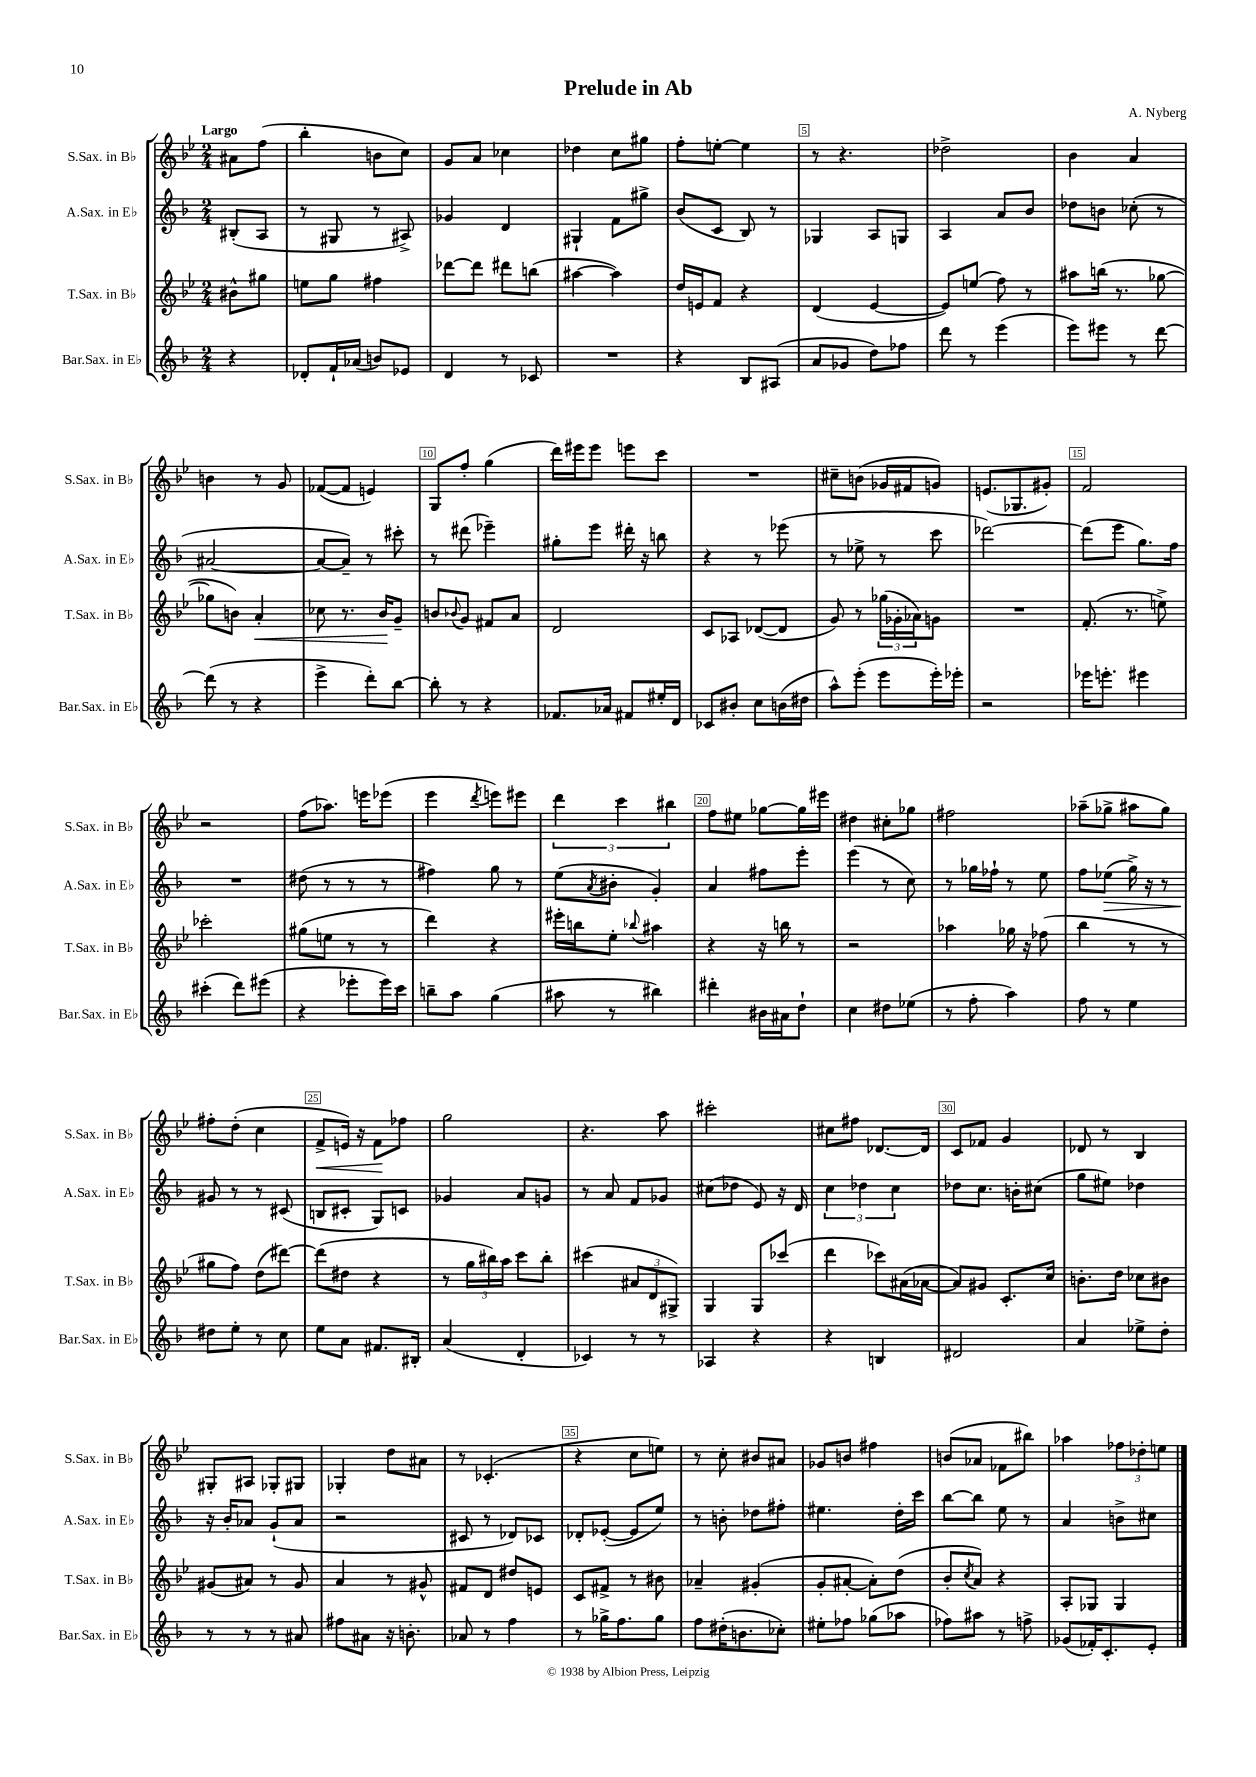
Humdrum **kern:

**kern	**kern	**dynam	**kern	**dynam	**kern	**dynam
*part4	*part3	*part3	*part2	*part2	*part1	*part1
*staff4	*staff3	*staff3	*staff2	*staff2	*staff1	*staff1
*I"Bar.Sax. in E♭	*I"T.Sax. in B♭	*	*I"A.Sax. in E♭	*	*I"S.Sax. in B♭	*
*I'Bar.Sax. in E♭	*I'T.Sax. in B♭	*	*I'A.Sax. in E♭	*	*I'S.Sax. in B♭	*
*clefG2	*clefG2	*	*clefG2	*	*clefG2	*
*k[b-]	*k[b-e-]	*	*k[b-]	*	*k[b-e-]	*
*M2/4	*M2/4	*	*M2/4	*	*M2/4	*
=	=	=	=	=	=	=
!	!	!	!	!	!LO:TX:a:B:t=Largo	!
4r	8b#X^^\L	.	(8B#X'/L	.	8a#X\L	.
.	8gg#X\J	.	8A/J	.	(8ff\J	.
=1	=1	=1	=1	=1	=1	=1
8d-X'/L	8een\L	.	8r	.	4bb-'\	.
16f`/L	8gg\J	.	8G#X/	.	.	.
(16a-X/JJ	.	.	.	.	.	.
8bn/L)	4ff#X\	.	8r	.	8bn\L	.
8e-X/J	.	.	8A#X^/)	.	8cc\J)	.
=2	=2	=2	=2	=2	=2	=2
4d/	[8ddd-X\L	.	4g-X/	.	8g/L	.
.	8ddd-\J]	.	.	.	8a/J	.
8r	8ddd#X\L	.	4d/	.	4cc-X\	.
8c-X/	(8bbn\J	.	.	.	.	.
=3	=3	=3	=3	=3	=3	=3
2r	[4aa#X\	.	4G#X`/	.	4dd-X\	.
.	4aa#\])	.	8f\L	.	8cc\L	.
.	.	.	8gg#X^\J	.	8gg#X\J	.
=4	=4	=4	=4	=4	=4	=4
4r	16dd/LL	.	(8b-/L	.	8ff'\L	.
.	16en/J	.	.	.	.	.
.	8f/J	.	8c/J	.	[8een'\J	.
8B-/L	4r	.	8B-/)	.	4ee\]	.
(8A#X/J	.	.	8r	.	.	.
=5	=5	=5	=5	=5	=5	=5
8a/L	(4d/	.	4G-X/	.	8r	.
8g-X/J	.	.	.	.	4.r	.
8dd\L)	[4e-/	.	8A/L	.	.	.
8ff-X\J	.	.	8Gn/J	.	.	.
=6	=6	=6	=6	=6	=6	=6
8ddd\	8e-/L])	.	4A/	.	2dd-X^\	.
8r	(8een/J	.	.	.	.	.
(4eee\	8ff\)	.	8a/L	.	.	.
.	8r	.	8b-/J	.	.	.
=7	=7	=7	=7	=7	=7	=7
8eee\L)	8aa#X\L	.	8dd-X\L	.	4b-\	.
8eee#X\J	(16bbn\Jk	.	8bn\J	.	.	.
.	8.r	.	.	.	.	.
8r	.	.	(8cc-X'\	.	4a/	.
[8ddd\	[8gg-X\	.	8r	.	.	.
!!LO:LB:g=z
=8	=8	=8	=8	=8	=8	=8
(8ddd\]	8gg-X\L]	.	[2a#X/	.	4bn\	.
8r	8bn\J)	.	.	.	.	.
!	!	!LO:HP:b	!	!	!	!
4r	4a'/	<	.	.	8r	.
.	.	.	.	.	8g/	.
=9	=9	=9	=9	=9	=9	=9
4eee^\	8cc-X\	.	8a#/L_	.	([8f-X/L	.
.	8.r	.	8a#~/J])	.	8f-/J]	.
8ddd'\L)	.	.	8r	.	4en/)	.
.	16b-/KL	.	.	.	.	.
[8bb-\J	8g~/J	[	8ccc#X'\	.	.	.
=10	=10	=10	=10	=10	=10	=10
8bb-'\]	8bn/L	.	8r	.	8G/L	.
.	8qqb-X/	.	.	.	.	.
8r	8g/J	.	(8ddd#X\	.	8ff'/J	.
4r	8f#X/L	.	4eee-X~\)	.	(4gg\	.
.	8a/J	.	.	.	.	.
=11	=11	=11	=11	=11	=11	=11
8.f-X/L	2d/	.	8gg#X'\L	.	16ddd\LL)	.
.	.	.	.	.	16eee#X\J	.
.	.	.	8eee\J	.	8eee#\J	.
16a-X/Jk	.	.	.	.	.	.
8f#X/L	.	.	16ddd#X'\	.	8eeen\L	.
.	.	.	16r	.	.	.
16ee#X'/L	.	.	8bbn\	.	8ccc\J	.
16d/JJ	.	.	.	.	.	.
=12	=12	=12	=12	=12	=12	=12
8c-X/L	8c/L	.	4r	.	2r	.
8b#X'/J	8A-X/J	.	.	.	.	.
8cc\L	([8d-X/L	.	8r	.	.	.
(16bn\L	8d-/J]	.	(8eee-X\	.	.	.
16dd#X\JJ	.	.	.	.	.	.
=13	=13	=13	=13	=13	=13	=13
8aa^^\L)	8g/)	.	8r	.	8cc#X~\L	.
(8eee'\J	8r	.	8ee-X^\	.	(8bn\J	.
8eee\L	(24gg-X\LL	.	8r	.	16g-X/LL	.
.	24g-X'\	.	.	.	.	.
.	.	.	.	.	16f#X/J	.
.	24a-X\J)	.	.	.	.	.
16eee'\L)	8gn\J	.	8ccc\	.	8gn/J)	.
16eee-X'\JJ	.	.	.	.	.	.
=14	=14	=14	=14	=14	=14	=14
2r	2r	.	[2ddd-X\)	.	(8.en/L	.
.	.	.	.	.	8.G-X/	.
.	.	.	.	.	8g#X'/J)	.
=15	=15	=15	=15	=15	=15	=15
16eee-X\KL	(8.f'/	.	(8ddd-\L]	.	2f/	.
8.eeen'\J	.	.	.	.	.	.
.	.	.	8eee\J	.	.	.
.	8.r	.	.	.	.	.
4eee#X\	.	.	8.gg\L)	.	.	.
.	8een^\)	.	.	.	.	.
.	.	.	16ff\Jk	.	.	.
!!LO:LB:g=z
=16	=16	=16	=16	=16	=16	=16
(4ccc#X'\	2ccc-X'\	.	2r	.	2r	.
8ddd\L)	.	.	.	.	.	.
(8eee#X\J	.	.	.	.	.	.
=17	=17	=17	=17	=17	=17	=17
4r	(8gg#X\L	.	(8dd#X\	.	(8ff\L	.
.	8een\J	.	8r	.	8.aa-X\J)	.
8eee-X'\L	8r	.	8r	.	.	.
.	.	.	.	.	16eeen\KL	.
16eee-\L)	8r	.	8r	.	(8eee-X\J	.
16ccc\JJ	.	.	.	.	.	.
=18	=18	=18	=18	=18	=18	=18
8bbn~\L	4ddd\)	.	4ff#X\)	.	4eee-\	.
8aa\J	.	.	.	.	.	.
.	.	.	.	.	8qddd/	.
(4gg\	4r	.	8gg\	.	8eeen\L)	.
.	.	.	8r	.	8eee#X\J	.
=19	=19	=19	=19	=19	=19	=19
8aa#X\	16eee#X'\LL	.	(8ee\L	.	6ddd\	.
.	16bbn\J	.	.	.	.	.
.	.	.	8qa/	.	.	.
8r	8ee-'\J	.	8b#X'\J	.	.	.
.	.	.	.	.	6ccc\	.
.	8qqbb-X/	.	.	.	.	.
4bb#X\)	4aa#X\	.	4g'/)	.	.	.
.	.	.	.	.	6bb#X\	.
=20	=20	=20	=20	=20	=20	=20
4ddd#X'\	4r	.	4a/	.	8ff\L	.
.	.	.	.	.	8ee#X\J	.
16b#X\LL	16r	.	8ff#X\L	.	[8gg-X\L	.
16a#X\J	16bbn\	.	.	.	.	.
8dd`\J	8r	.	8eee'\J	.	16gg-\L]	.
.	.	.	.	.	16eee#X\JJ	.
=21	=21	=21	=21	=21	=21	=21
4cc\	2r	.	(4eee\	.	4dd#X\	.
8dd#X\L	.	.	8r	.	8cc#X'\L	.
(8ee-X\J	.	.	8cc\)	.	8gg-X\J	.
=22	=22	=22	=22	=22	=22	=22
8r	4aa-X\	.	8r	.	2ff#X\	.
8ff'\	.	.	16gg-X\LL	.	.	.
.	.	.	16ff-X`\JJ	.	.	.
4aa\)	16gg-X\	.	8r	.	.	.
.	16r	.	.	.	.	.
.	(8ff-X\	.	8ee\	.	.	.
=23	=23	=23	=23	=23	=23	=23
8ff\	4bb-\	.	8ff\L	.	(8aa-X~\L	.
!	!	!	!	!LO:HP:b	!	!
8r	.	.	(8ee-X\J	>	8gg-X^\J	.
4ee\	8r	.	16gg^\)	.	8aa#X\L	.
.	.	.	16r	.	.	.
.	8r	.	8r	.	8gg-\J)	.
!!LO:LB:g=z
=24	=24	=24	=24	=24	=24	=24
8dd#X\L	8gg#X\L	.	8g#X/	.	8ff#X'\L	.
8ee'\J	8ff\J)	.	8r	]	(8dd'\J	.
8r	(8dd\L	.	8r	.	4cc\	.
8cc\	[8ddd#X\J)	.	(8c#X/	.	.	.
=25	=25	=25	=25	=25	=25	=25
!	!	!	!	!	!	!LO:HP:b
8ee\L	(8ddd#\L]	.	8Bn/L	.	8f^/L	<
8a\J	8dd#X\J	.	8c#X'/J	.	16en/Jk)	.
.	.	.	.	.	16r	.
8.f#X/L	4r	.	8G/L)	.	8f\L	.
.	.	.	8cn/J	.	8ff-X\J	[
16B#X'/Jk	.	.	.	.	.	.
=26	=26	=26	=26	=26	=26	=26
(4a/	8r	.	4g-X/	.	2gg\	.
.	24gg\LL	.	.	.	.	.
.	24bb#X\)	.	.	.	.	.
.	24aa\JJ	.	.	.	.	.
4d'/	8ccc\L	.	8a/L	.	.	.
.	8bb#'\J	.	8gn/J	.	.	.
=27	=27	=27	=27	=27	=27	=27
4c-X/)	(4ccc#X\	.	8r	.	4.r	.
.	.	.	8a/	.	.	.
8r	12a#X/L	.	8f/L	.	.	.
.	12d/	.	.	.	.	.
8r	.	.	8g-X/J	.	8aa\	.
.	12G#X^/J)	.	.	.	.	.
=28	=28	=28	=28	=28	=28	=28
4A-X/	4G/	.	(8cc#X\L	.	2ccc#X'\	.
.	.	.	8dd-X\J	.	.	.
4r	8G/L	.	8e/)	.	.	.
.	(8ccc-X/J	.	16r	.	.	.
.	.	.	16d/	.	.	.
=29	=29	=29	=29	=29	=29	=29
4r	4ddd\	.	6cc\	.	8cc#X\L	.
.	.	.	.	.	8ff#X\J	.
.	.	.	6dd-X\	.	.	.
4Bn/	8ccc-X\L)	.	.	.	[8.d-X/L	.
.	.	.	6cc\	.	.	.
.	(16a#X\L	.	.	.	.	.
.	[16a-X\JJ	.	.	.	16d-/Jk]	.
=30	=30	=30	=30	=30	=30	=30
2d#X/	8a-/L])	.	8dd-X\L	.	8c/L	.
.	8g#X/J	.	8.cc\J	.	8f-X/J	.
.	8.c'/L	.	.	.	4g/	.
.	.	.	16bn'\KL	.	.	.
.	.	.	(8cc#X\J	.	.	.
.	16cc/Jk	.	.	.	.	.
=31	=31	=31	=31	=31	=31	=31
4a/	8.bn'\L	.	8gg\L	.	8d-X/	.
.	.	.	8ee#X\J)	.	8r	.
.	16dd\Jk	.	.	.	.	.
8ee-X^\L	8cc-X\L	.	4dd-X\	.	4B-/	.
8dd'\J	8b#X\J	.	.	.	.	.
!!LO:LB:g=z
=32	=32	=32	=32	=32	=32	=32
8r	(8g#X/L	.	16r	.	8G#X'/L	.
.	.	.	16b-'/KL	.	.	.
8r	8a#X/J)	.	8a-X/J	.	8A#X/J	.
8r	8r	.	(8g`/L	.	8G-X'/L	.
8a#X/	8g#/	.	8a-/J	.	8G#X/J	.
=33	=33	=33	=33	=33	=33	=33
8ff#X\L	4a/	.	2r	.	4G-X'/	.
8a#X\J	.	.	.	.	.	.
16r	8r	.	.	.	8dd\L	.
8.bn'\	.	.	.	.	.	.
.	8g#X^^/	.	.	.	8a#X\J	.
=34	=34	=34	=34	=34	=34	=34
8a-X/	8f#X/L	.	8c#X/	.	8r	.
8r	8d/J	.	8r	.	(4.c-X'/	.
4ff\	8dd#X/L	.	8d-X/L)	.	.	.
.	8en/J	.	8c-X/J	.	.	.
=35	=35	=35	=35	=35	=35	=35
8r	8c/L	.	8d-X'/L	.	4r	.
16gg-X^\KL	8f#X^/J	.	([8e-X'/J	.	.	.
8.ff\	.	.	.	.	.	.
.	8r	.	8e-/L]	.	8cc\L	.
8gg-\J	8b#X\	.	8ee/J)	.	8een\J)	.
=36	=36	=36	=36	=36	=36	=36
8ff\L	4a-X~/	.	8r	.	8r	.
(16dd#X'\K	.	.	8bn'\	.	8cc'\	.
8.bn\	.	.	.	.	.	.
.	(4g#X'/	.	8dd-X\L	.	8b#X/L	.
8cc-X'\J)	.	.	8ff#X'\J	.	8a#X/J	.
=37	=37	=37	=37	=37	=37	=37
8ee#X'\L	8g'/L	.	4.ee#X\	.	8g-X/L	.
8ff-X\J	[8a#X'/J	.	.	.	8bn/J	.
(8gg-X\L	8a#'\L])	.	.	.	4ff#X\	.
8aa-X\J	(8dd\J	.	16dd'\LL	.	.	.
.	.	.	16ccc\JJ	.	.	.
=38	=38	=38	=38	=38	=38	=38
8ff-X\L)	8b-'/L	.	[8bb-\L	.	(8bn/L	.
.	8qcc/	.	.	.	.	.
8aa#X\J	8a/J)	.	8bb-\J]	.	8a-X/J	.
8r	4r	.	8ee\	.	8f-X\L	.
8ffn^\	.	.	8r	.	8bb#X\J)	.
=39	=39	=39	=39	=39	=39	=39
(8g-X/L	8A'/L	.	4a/	.	4aa-X\	.
16f-X'/K)	8G-X/J	.	.	.	.	.
8.c'/	.	.	.	.	.	.
.	4G-/	.	8bn^\L	.	12ff-X\L	.
.	.	.	.	.	12dd-X'\	.
8e'/J	.	.	8cc#X\J	.	.	.
.	.	.	.	.	12een\J	.
==	==	==	==	==	==	==
*-	*-	*-	*-	*-	*-	*-
